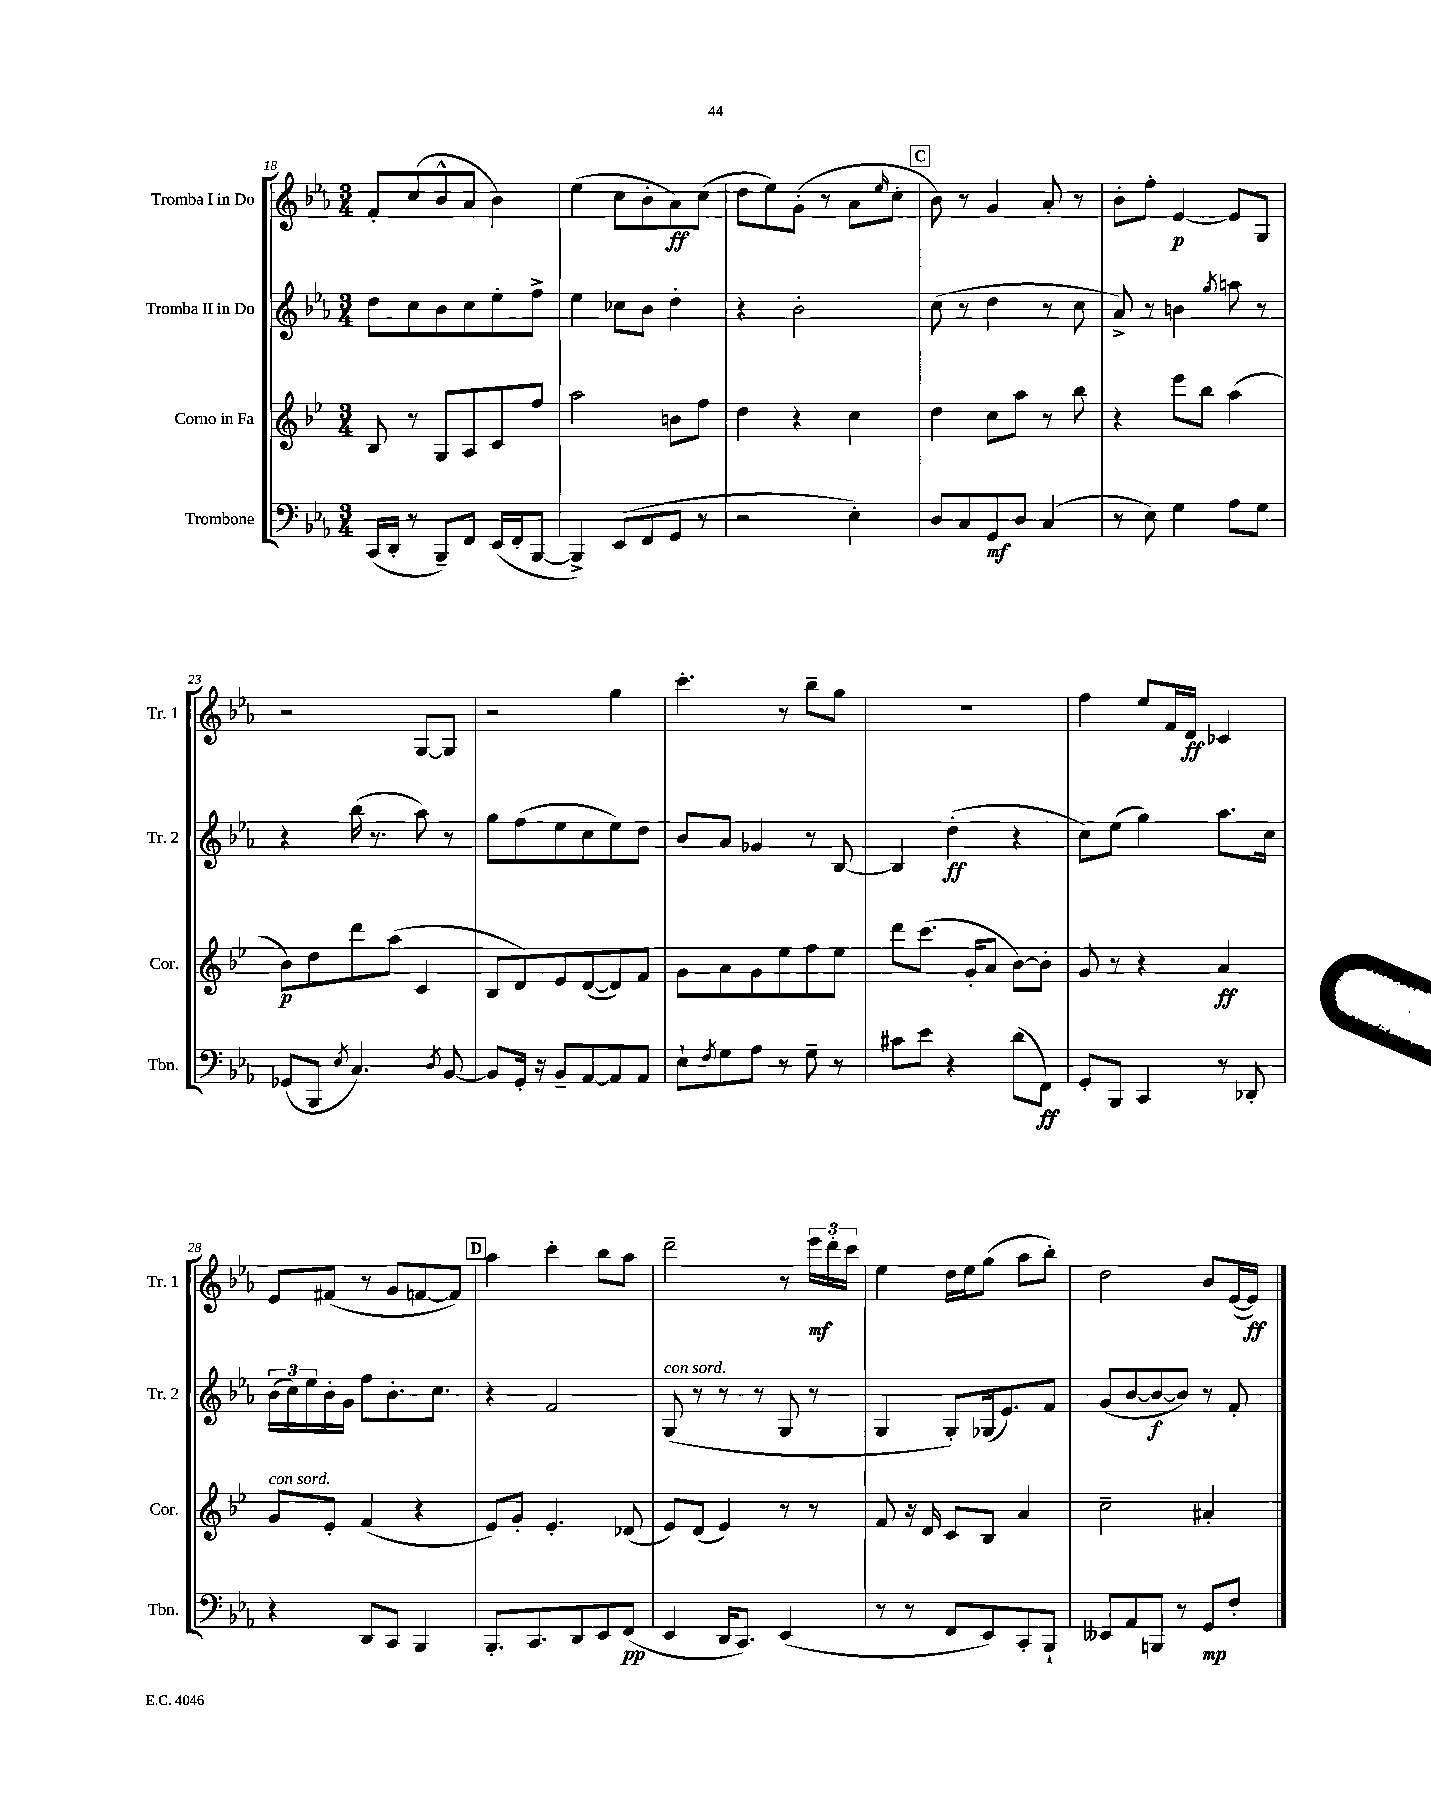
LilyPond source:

<<
\new StaffGroup <<
\new Staff = "s0" \with { instrumentName = "Tromba I in Do" shortInstrumentName = "Tr. 1" } {
    \clef treble \key ees \major \numericTimeSignature \time 3/4
    f'8-. c''8( bes'8-^ aes'8 bes'4) |
    ees''4( c''8 bes'8-. aes'8\ff) c''8( |
    d''8 ees''8) g'8-.( r8 aes'8 \grace { ees''16 } c''8-. |
    \mark \markup { \box "C" } bes'8) r8 g'4 aes'8-. r8 |
    bes'8-. f''8-. ees'4~\p ees'8 g8 |
    r2 g8~ g8 |
    r2 g''4 |
    c'''4.-. r8 bes''8-- g''8 |
    R2. |
    f''4 ees''8 f'16 d'16\ff ces'4 |
    ees'8 fis'8( r8 g'8 f'8~ f'8) |
    \mark \markup { \box "D" } aes''4 c'''4-. bes''8 aes''8 |
    d'''2-- r8 \tuplet 3/2 { ees'''16\mf d'''16-. c'''16 } |
    ees''4 d''16 ees''16 g''8( aes''8 bes''8-.) |
    d''2 bes'8 ees'16~( ees'16\ff) \bar "|." |
}
\new Staff = "s1" \with { instrumentName = "Tromba II in Do" shortInstrumentName = "Tr. 2" } {
    \clef treble \key ees \major \numericTimeSignature \time 3/4
    d''8 c''8 bes'8 c''8 ees''8-. f''8-> |
    ees''4 ces''8 bes'8 d''4-. |
    r4 bes'2-. |
    \mark \markup { \box "C" } c''8( r8 d''4 r8 c''8 |
    aes'8->) r8 b'4 \acciaccatura { g''8 } a''8 r8 |
    r4 bes''16( r8. aes''8) r8 |
    g''8 f''8( ees''8 c''8 ees''8) d''8 |
    bes'8 aes'8 ges'4 r8 bes8~ |
    bes4 d''4-.\ff( r4 |
    c''8) ees''8( g''4) aes''8. c''16 |
    \tuplet 3/2 { bes'16( c''16) ees''16 } bes'16-. g'16 f''8 bes'8.-. c''8. |
    \mark \markup { \box "D" } r4 f'2 |
    g8^\markup { \italic "con sord." }( r8 r8 r8 g8 r8 |
    g4 g8-.) ges16( ees'8.) f'8 |
    g'8( bes'8~ bes'8~\f bes'8) r8 f'8-. \bar "|." |
}
\new Staff = "s2" \with { instrumentName = "Corno in Fa" shortInstrumentName = "Cor." } {
    \clef treble \key bes \major \numericTimeSignature \time 3/4
    bes8 r8 g8 a8 c'8 f''8 |
    a''2 b'8 f''8 |
    d''4 r4 c''4 |
    \mark \markup { \box "C" } d''4 c''8 a''8 r8 bes''8 |
    r4 ees'''8 bes''8 a''4( |
    bes'8\p) d''8 d'''8 a''8( c'4 |
    bes8 d'8) ees'8 d'8~( d'8) f'8 |
    g'8 a'8 g'8 ees''8 f''8 ees''8 |
    d'''8 c'''8.( g'16-. a'8 bes'8~) bes'8-. |
    g'8 r8 r4 a'4\ff |
    g'8^\markup { \italic "con sord." } ees'8-. f'4( r4 |
    \mark \markup { \box "D" } ees'8) g'8-. ees'4.-. des'8( |
    ees'8) d'8( ees'4) r8 r8 |
    f'8 r16 d'16 c'8 bes8 a'4 |
    c''2-- ais'4-. \bar "|." |
}
\new Staff = "s3" \with { instrumentName = "Trombone" shortInstrumentName = "Tbn." } {
    \clef bass \key ees \major \numericTimeSignature \time 3/4
    c,16( d,16-. r8 bes,,8--) f,8 ees,16( f,16-. bes,,8~ |
    bes,,4->) ees,8( f,8 g,8 r8 |
    r2 ees4-.) |
    \mark \markup { \box "C" } d8 c8 g,8\mf d8 c4( |
    r8 ees8) g4 aes8 g8 |
    ges,8( bes,,8 \acciaccatura { ees8 } c4.) \acciaccatura { d8 } bes,8~ |
    bes,8 g,16-. r16 bes,8-- aes,8~ aes,8 aes,8 |
    ees8-! \acciaccatura { f8 } g8 aes8 r8 g8-- r8 |
    cis'8 ees'8 r4 d'8( f,8\ff) |
    g,8-. bes,,8 c,4 r8 des,8-. |
    r4 d,8 c,8 bes,,4 |
    \mark \markup { \box "D" } bes,,8.-. c,8. d,8 ees,8 f,8\pp( |
    ees,4 d,16 c,8.) ees,4( |
    r8 r8 f,8 ees,8) c,8-. bes,,8-! |
    eeses,8 aes,8 b,,8 r8 g,8\mp f8-. \bar "|." |
}
>>
>>
\layout { \context { \Score currentBarNumber = #18 } }
